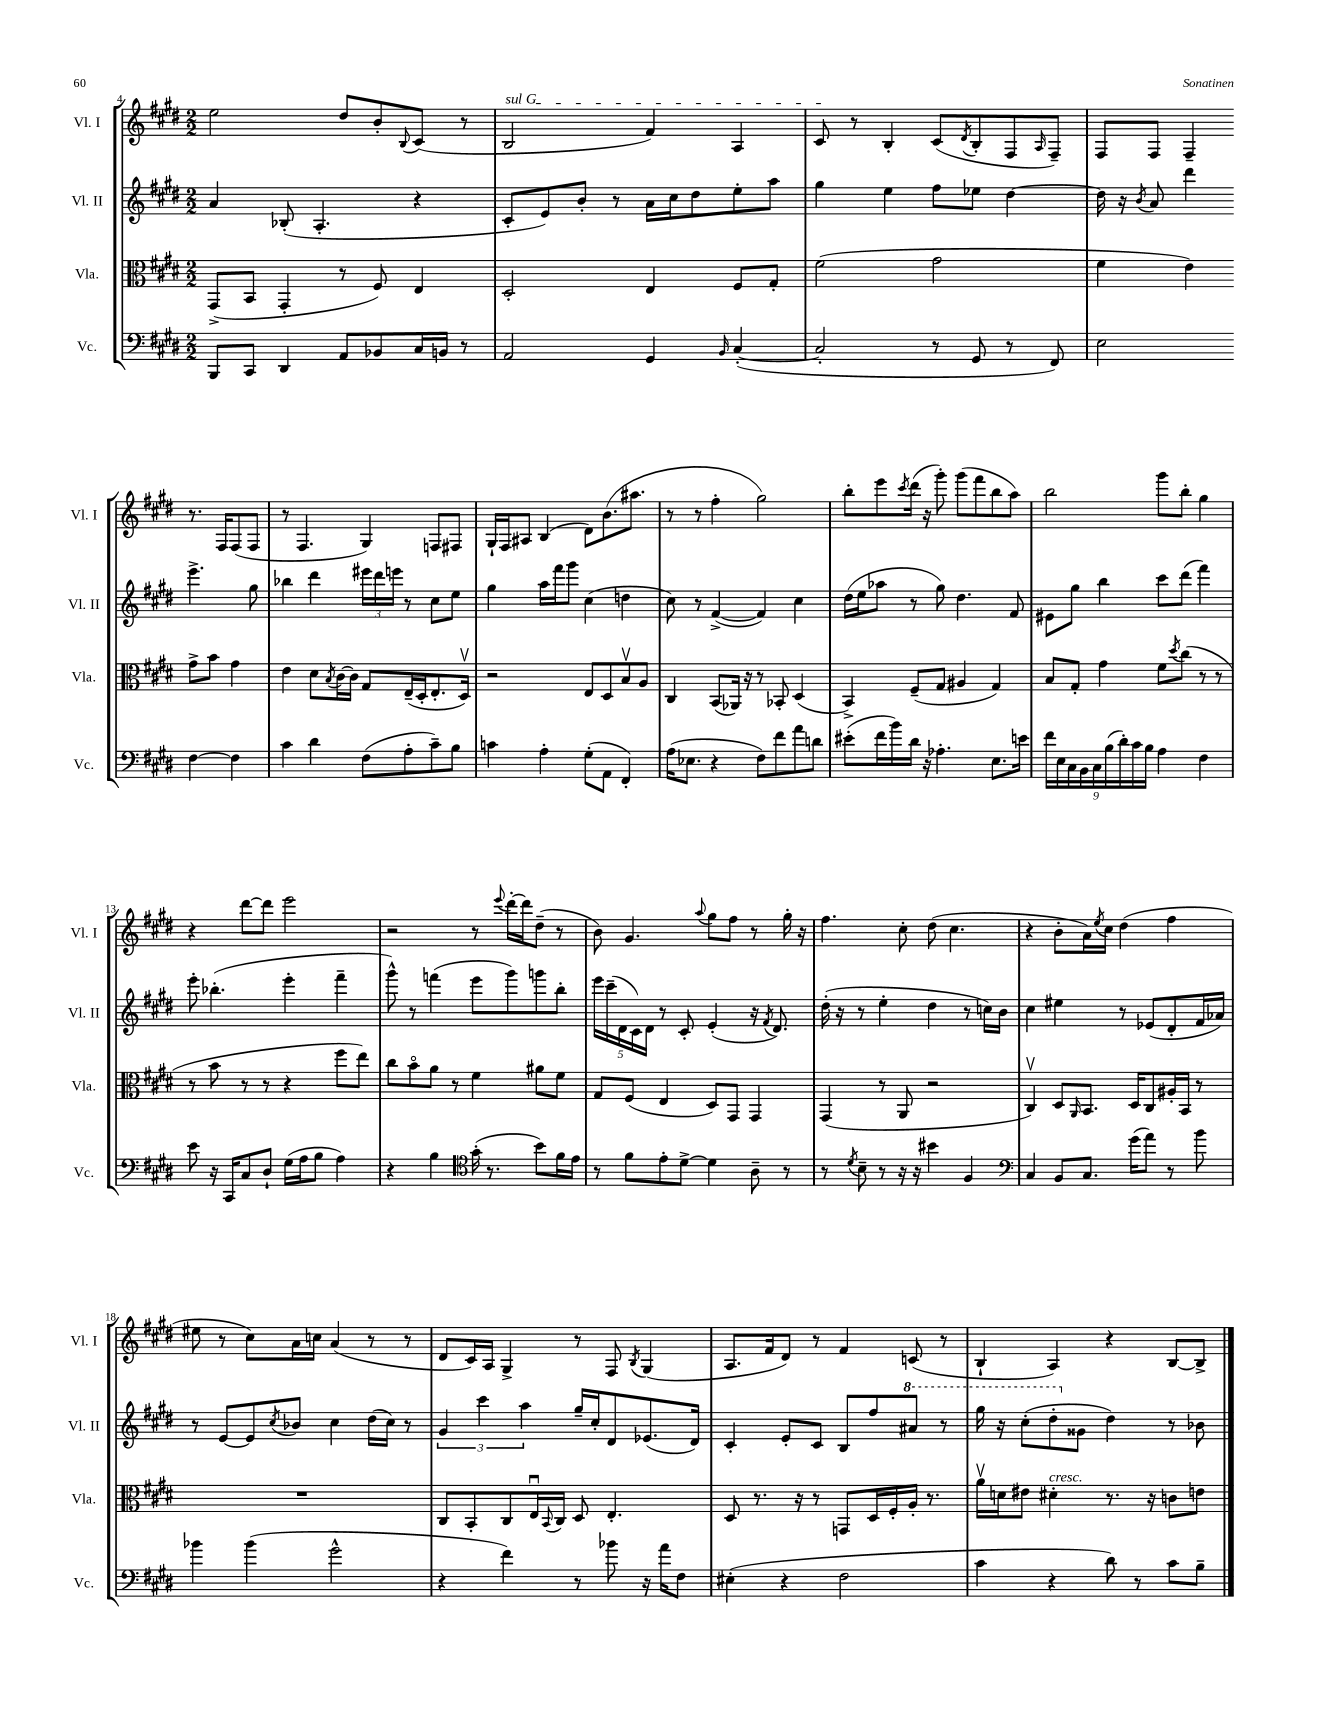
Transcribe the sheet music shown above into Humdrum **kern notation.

**kern	**kern	**kern	**kern
*part4	*part3	*part2	*part1
*staff4	*staff3	*staff2	*staff1
*I"Vc.	*I"Vla.	*I"Vl. II	*I"Vl. I
*I'Vc.	*I'Vla.	*I'Vl. II	*I'Vl. I
*clefF4	*clefC3	*clefG2	*clefG2
*k[f#c#g#d#]	*k[f#c#g#d#]	*k[f#c#g#d#]	*k[f#c#g#d#]
*M2/2	*M2/2	*M2/2	*M2/2
=4	=4	=4	=4
8BBB/L	(8GG#^/L	4a/	2ee\
8CC#/J	8BB/J	.	.
4DD#/	4GG#'/	(8B-X'/	.
.	.	4.A'/	.
8AA/L	8r	.	8dd#/L
8BB-X/	8F#/)	.	8b'/
.	.	.	8qqB/
16C#/L	4E/	4r	(8c#/J
16BBn/JJ	.	.	.
8r	.	.	8r
=5	=5	=5	=5
!	!	!	!LO:TX:a:i:t=sul G
2AA/	2D#'/	8c#'/L	2B/
.	.	8e/)	.
.	.	8b'/J	.
.	.	8r	.
4GG#/	4E/	16a\LL	4f#/)
.	.	16cc#\J	.
.	.	8dd#\	.
16qqBB/	.	.	.
([4C#'/	8F#/L	8ee'\	4A/
.	8G#'/J	8aa\J	.
=6	=6	=6	=6
2C#'/]	(2f#\	4gg#\	8c#/
.	.	.	8r
.	.	4ee\	4B'/
8r	2g#\	8ff#\L	(8c#/L
.	.	.	8qd#/
8GG#/	.	8ee-X\J	8B'/
8r	.	[4dd#\	8F#/
.	.	.	16qqA/
8FF#/)	.	.	8F#~/J)
=7	=7	=7	=7
2E\	4f#\	16dd#\]	8F#/L
.	.	16r	.
.	.	8qb/	.
.	.	8a/	8F#/J
.	4e\)	4ddd#\	4F#~/
[4F#\	8g#^\L	4.eee^\	8.r
.	8b\J	.	.
.	.	.	16F#/KL
4F#\]	4g#\	.	(8F#/
.	.	8gg#\	8F#/J
!!LO:LB:g=z
=8	=8	=8	=8
4c#\	4e\	4bb-X\	8r
.	.	.	4.F#/
4d#\	8d#\L	4ddd#\	.
.	8qB/	.	.
.	[16c#\L	.	.
.	16c#\JJ]	.	.
(8F#\L	8G#/L	24eee#X\LL	4G#/)
.	.	24ddd#\	.
.	.	24eeen\JJ	.
8A'\	(16E~/L	8r	.
.	16D#'/J	.	.
8c#~\)	8.E'/	8cc#\L	8Fn/L
8B\J	.	8ee\J	8F#X/J
.	16D#v/Jk)	.	.
=9	=9	=9	=9
4cn\	2r	4gg#\	16G#`/LL
.	.	.	16F#/J
.	.	.	8A#X/J
4A'\	.	16aa\LL	(4B/
.	.	16fff#\J	.
.	.	8ggg#\J	.
(8G#'\L	8E/L	(4cc#\	8d#\L)
8AA\J	8D#/	.	(8.b\
4FF#'/)	8Bv/	4ddn\	.
.	.	.	8.aa#X\J
.	8A/J	.	.
=10	=10	=10	=10
(16A\KL	4C#/	8cc#\)	8r
8.E-X\J	.	.	.
.	.	8r	8r
4r	(8BB/L	([4f#^/	4ff#'\
.	16AA-X/Jk)	.	.
.	16r	.	.
8F#\L)	8r	4f#/])	2gg#\)
8f#\	8BB-X'/	.	.
8a\	(4D#/	4cc#\	.
8dn\J	.	.	.
=11	=11	=11	=11
(8e#X'\L	4BB^/)	(16dd#\LL	8bb'\L
.	.	16ee\J	.
16f#\L	.	8aa-X\J	8eee\
16b\)	.	.	.
.	.	.	8qccc#/
16d#\JJ	(8F#~/L	8r	(16ddd#\Jk
16r	.	.	16r
4.A-X'\	8G#/J	8gg#\)	8ggg#'\)
.	4A#X/	4.dd#\	(8ggg#\L
.	.	.	8fff#\
8.E\L	4G#/)	.	8bb\
.	.	8f#/	8aa\J)
16en\Jk	.	.	.
=12	=12	=12	=12
18f#\LL	8B/L	8e#X\L	2bb\
18E\	.	.	.
18C#\	.	.	.
.	8G#'/J	8gg#\J	.
18BB\	.	.	.
18C#\	.	.	.
.	4g#\	4bb\	.
(18B\	.	.	.
18d#'\)	.	.	.
18c#\	.	.	.
18B\JJ	.	.	.
4A\	8f#\L	8ccc#\L	8ggg#\L
.	8qdd#/	.	.
.	(8cc#\J	(8ddd#\J	8bb'\J
4F#\	8r	4fff#\)	4gg#\
.	8r	.	.
!!LO:LB:g=z
=13	=13	=13	=13
8e\	8r	8eee'\	4r
16r	8b\	(4.bb-X'\	.
16CC#/KL	.	.	.
8C#/	8r	.	[8ddd#\L
8D#`/J	8r	.	8ddd#\J]
(16G#\LL	4r	4eee'\	2eee\
16A\J	.	.	.
8B\J	.	.	.
4A\)	8ff#\L	4fff#~\	.
.	8ee\J)	.	.
=14	=14	=14	=14
4r	8cc#\L	8ggg#^^\)	2r
.	8b\	8r	.
4B\	8a\J	(4fffn\	.
.	8r	.	.
*clefC4	*	*	*
(16g#'\	4f#\	8eee\L	8r
8.r	.	.	.
.	.	.	8qqeee/
.	.	8ggg#\)	[16ddd#'\LL
.	.	.	16ddd#\J]
8b\L)	8a#X\L	8gggn\	(8dd#~\J
16f#\L	8f#\J	8bb'\J	8r
16e\JJ	.	.	.
=15	=15	=15	=15
8r	8G#/L	20eee\LL	8b\)
.	.	(20ccc#~\	.
.	.	20d#\	.
8f#\L	(8F#/J	.	4.g#/
.	.	20c#\)	.
.	.	20d#\JJ	.
8e'\	4E/	8r	.
[8d#^\J	.	8c#'/	.
.	.	.	8qqaa/
4d#\]	8D#/L)	(4e'/	8gg#\L
.	8GG#/J	.	8ff#\J
8A~\	4GG#/	16r	8r
.	.	8qf#/	.
.	.	8.d#/)	.
8r	.	.	16gg#'\
.	.	.	16r
=16	=16	=16	=16
8r	(4GG#/	(16dd#'\	4.ff#\
.	.	16r	.
8qd#/	.	.	.
8B~\	.	8r	.
8r	8r	4ee'\	.
16r	8AA/	.	8cc#'\
16r	.	.	.
4b#X\	2r	4dd#\	(8dd#\
.	.	.	4.cc#\
4F#/	.	8r	.
.	.	16ccn\LL)	.
.	.	16b\JJ	.
=17	=17	=17	=17
*clefF4	*	*	*
4C#/	4C#v/)	4cc#\	4r
8BB/L	8D#/L	4ee#X\	8b'\L
.	16qqAA/	.	.
8.C#/J	8.BB/J	.	16a\L)
.	.	.	8qee/
.	.	.	16cc#\JJ
.	.	8r	(4dd#\
(16g#\KL	16D#/KL	.	.
8a\J)	8C#/	(8e-X/L	.
8r	16A#X'/L	8d#'/	4ff#\
.	16BB/JJ	.	.
8b\	8r	16f#/L	.
.	.	16a-X/JJ)	.
!!LO:LB:g=z
=18	=18	=18	=18
4b-X\	1r	8r	8ee#X\
.	.	[8e/L	8r
(4b-\	.	8e/]	8cc#\L)
.	.	8qcc#/	.
.	.	8b-X/J	16a\L
.	.	.	16ccn\JJ
2g#^^\	.	4cc#\	(4a/
.	.	(16dd#\LL	8r
.	.	16cc#\JJ)	.
.	.	8r	8r
=19	=19	=19	=19
4r	8C#/L	6g#/	8d#/L
.	8BB'/	.	16c#/L)
.	.	6ccc#\	.
.	.	.	16A/JJ
4f#\)	8C#/	.	4G#^/
.	.	6aa\	.
.	16Eu/L	.	.
.	8qqBB/	.	.
.	16C#/JJ	.	.
8r	8D#/	16gg#~/LL	8r
.	.	16cc#'/J	.
8b-X\	4.E'/	8d#/	8F#/
.	.	.	8qB/
16r	.	(8.e-X/	(4G#/
16a\KL	.	.	.
8F#\J	.	.	.
.	.	16d#/Jk)	.
=20	=20	=20	=20
(4E#X'\	8D#/	4c#'/	8.A/L
.	8.r	.	.
.	.	.	16f#/k
4r	.	8e'/L	8d#/J)
.	16r	.	.
.	8r	8c#/J	8r
2F#\	8GGn/L	8B/L	4f#/
.	16D#/L	8ff#/	.
.	16F#'/	.	.
*	*	*8va	*
.	16A'/JJ	8aa#X/J	(8cn/
.	8.r	.	.
.	.	8r	8r
=21	=21	=21	=21
4c#\	16av\LL	16ggg#\	4B`/
.	16dn\J	16r	.
.	8e#X\J	(8ccc#'\L	.
!	!LO:TX:a:i:t=cresc.	!	!
4r	4d#X'\	8ddd#'\	4A/)
*	*	*X8va	*
.	.	8g##X\J	.
8d#\)	8.r	4dd#\)	4r
8r	.	.	.
.	16r	.	.
8c#\L	8cn\L	8r	[8B/L
8B~\J	8en\J	8b-X\	8B^/J]
==	==	==	==
*-	*-	*-	*-
